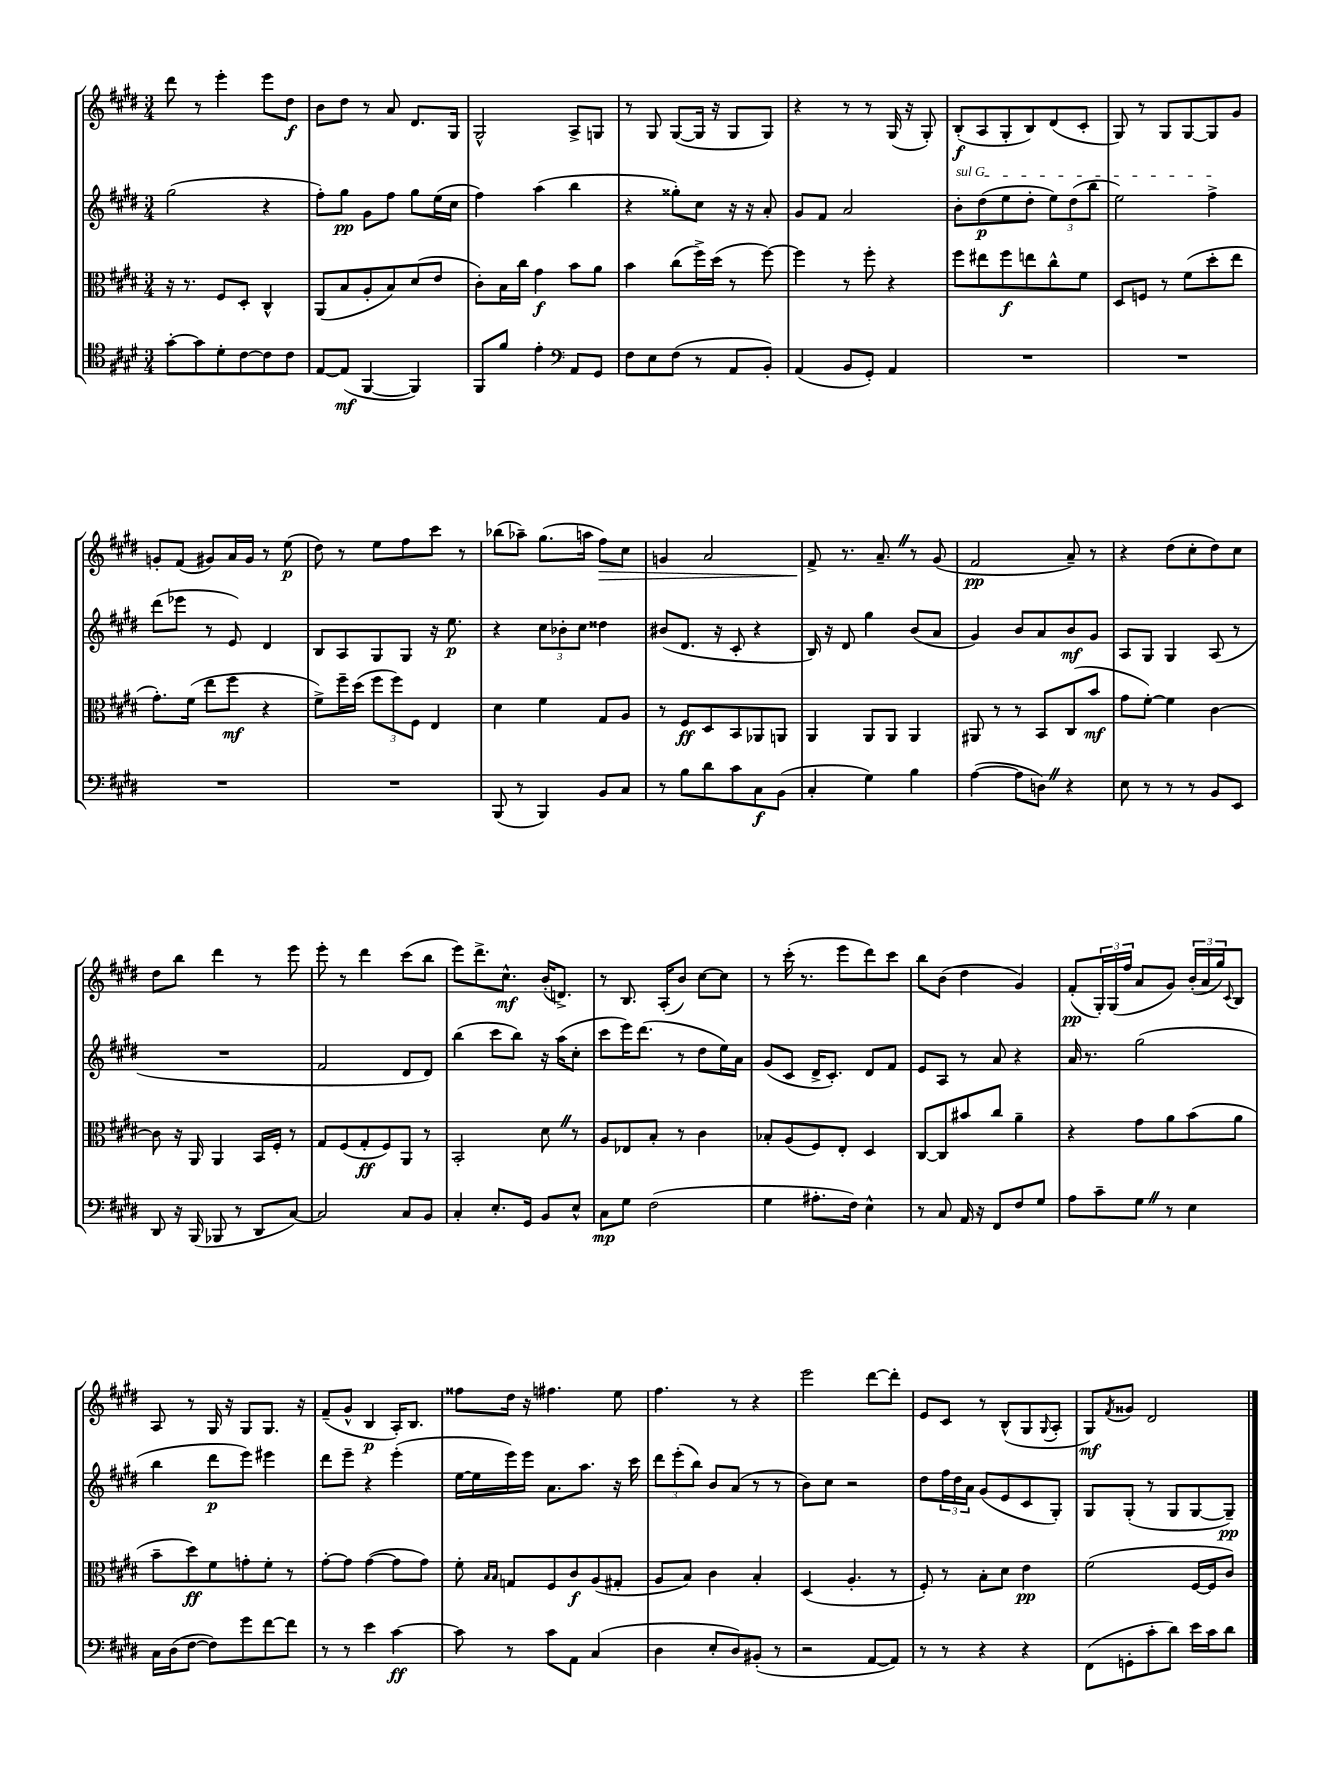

**kern	**dynam	**kern	**dynam	**kern	**dynam	**kern	**dynam
*part4	*part4	*part3	*part3	*part2	*part2	*part1	*part1
*staff4	*staff4	*staff3	*staff3	*staff2	*staff2	*staff1	*staff1
*clefC4	*	*clefC3	*	*clefG2	*	*clefG2	*
*k[f#c#g#d#]	*	*k[f#c#g#d#]	*	*k[f#c#g#d#]	*	*k[f#c#g#d#]	*
*M3/4	*	*M3/4	*	*M3/4	*	*M3/4	*
=126	=126	=126	=126	=126	=126	=126	=126
[8g#'\L	.	16r	.	(2gg#\	.	8ddd#\	.
.	.	8.r	.	.	.	.	.
8g#\]	.	.	.	.	.	8r	.
8d#'\	.	8F#/L	.	.	.	4eee'\	.
[8c#\	.	8D#'/J	.	.	.	.	.
8c#\]	.	4C#^^/	.	4r	.	8eee\L	.
8c#\J	.	.	.	.	.	8dd#\J	f
=127	=127	=127	=127	=127	=127	=127	=127
[8E/L	.	(8AA/L	.	8ff#'\L)	.	8b\L	.
(8E/J]	mf	8B/	.	8gg#\J	pp	8dd#\J	.
[4FF#/	.	8A'/	.	8g#\L	.	8r	.
.	.	8B/)	.	8ff#\J	.	8a/	.
4FF#/])	.	(8d#/	.	8gg#\L	.	8.d#/L	.
.	.	8e/J	.	(16ee\L	.	.	.
.	.	.	.	16cc#\JJ	.	16G#/Jk	.
=128	=128	=128	=128	=128	=128	=128	=128
8FF#/L	.	8c#'\L)	.	4ff#\)	.	2G#^^/	.
8f#/J	.	16B\L	.	.	.	.	.
.	.	16cc#\JJ	.	.	.	.	.
4e'\	.	4g#\	f	(4aa\	.	.	.
*clefF4	*	*	*	*	*	*	*
8AA/L	.	8b\L	.	4bb\	.	8A^/L	.
8GG#/J	.	8a\J	.	.	.	8Gn/J	.
=129	=129	=129	=129	=129	=129	=129	=129
8F#\L	.	4b\	.	4r	.	8r	.
8E\	.	.	.	.	.	8G#/	.
(8F#\J	.	(8cc#\L	.	8gg##X'\L)	.	([8G#/L	.
8r	.	16ff#^\L)	.	8cc#\J	.	16G#/Jk]	.
.	.	(16dd#\JJ	.	.	.	16r	.
8AA/L	.	8r	.	16r	.	8G#/L	.
.	.	.	.	16r	.	.	.
8BB'/J)	.	[8ff#\)	.	8a'/	.	8G#/J)	.
=130	=130	=130	=130	=130	=130	=130	=130
(4AA/	.	4ff#\]	.	8g#/L	.	4r	.
.	.	.	.	8f#/J	.	.	.
8BB/L	.	8r	.	2a/	.	8r	.
8GG#'/J)	.	8ff#'\	.	.	.	8r	.
4AA/	.	4r	.	.	.	(16G#/	.
.	.	.	.	.	.	16r	.
.	.	.	.	.	.	8G#'/)	.
=131	=131	=131	=131	=131	=131	=131	=131
!	!	!	!	!LO:TX:a:i:t=sul G	!	!	!
2.r	.	8ff#\L	.	8b'\L	.	(8B'/L	f
.	.	8ee#X\	.	(8dd#\	p	8A/	.
.	.	8ff#\	f	8ee\	.	8G#'/	.
.	.	8een\	.	8dd#'\J	.	8B/)	.
.	.	8cc#^^\	.	12ee\L)	.	(8d#/	.
.	.	.	.	(12dd#\	.	.	.
.	.	8f#\J	.	.	.	8c#'/J	.
.	.	.	.	12bb\J	.	.	.
=132	=132	=132	=132	=132	=132	=132	=132
2.r	.	8D#/L	.	2ee\)	.	8G#/)	.
.	.	8Fn/J	.	.	.	8r	.
.	.	8r	.	.	.	8G#/L	.
.	.	(8f#\L	.	.	.	[8G#/	.
.	.	8dd#'\	.	4ff#^\	.	8G#/]	.
.	.	8ee\J	.	.	.	8g#/J	.
!!LO:LB:g=z
=133	=133	=133	=133	=133	=133	=133	=133
2.r	.	8.g#'\L)	.	(8ddd#\L	.	8gn'/L	.
.	.	.	.	8eee-X\J	.	(8f#/J	.
.	.	(16f#\Jk	.	.	.	.	.
.	.	8ee\L	.	8r	.	8g#X/L)	.
.	.	8ff#\J	mf	8e/)	.	16a/L	.
.	.	.	.	.	.	16g#/JJ	.
.	.	4r	.	4d#/	.	8r	.
.	.	.	.	.	.	(8ee\	p
=134	=134	=134	=134	=134	=134	=134	=134
2.r	.	8f#^\L)	.	8B/L	.	8dd#\)	.
.	.	16ff#~\L	.	8A/	.	8r	.
.	.	(16dd#\JJ	.	.	.	.	.
.	.	12ff#\L	.	8G#/	.	8ee\L	.
.	.	12ff#\)	.	.	.	.	.
.	.	.	.	8G#/J	.	8ff#\	.
.	.	12F#\J	.	.	.	.	.
.	.	4E/	.	16r	.	8ccc#\J	.
.	.	.	.	8.ee\	p	.	.
.	.	.	.	.	.	8r	.
=135	=135	=135	=135	=135	=135	=135	=135
(8BBB/	.	4d#\	.	4r	.	(8bb-X\L	.
8r	.	.	.	.	.	8aa-X~\J)	.
4BBB/)	.	4f#\	.	12cc#\L	.	(8.gg#\L	.
.	.	.	.	12b-X'\	.	.	.
.	.	.	.	12cc#\J	.	.	.
.	.	.	.	.	.	16aan\Jk	.
!	!	!	!	!	!	!	!LO:HP:b
8BB/L	.	8G#/L	.	4dd##X\	.	8ff#\L)	>
8C#/J	.	8A/J	.	.	.	8cc#\J	.
=136	=136	=136	=136	=136	=136	=136	=136
8r	.	8r	.	(8b#X/L	.	4gn/	.
8B\L	.	8F#/L	ff	8.d#/J	.	.	.
8d#\	.	8D#/	.	.	.	2a/	.
.	.	.	.	16r	.	.	.
8c#\	.	8BB/	.	8c#'/	.	.	.
8C#\	f	8AA-X/	.	4r	.	.	.
(8BB\J	.	8AAn/J	.	.	.	.	.
=137	=137	=137	=137	=137	=137	=137	=137
4C#'/	.	4AA/	.	16B/)	.	8f#^/	.
.	.	.	.	16r	.	.	.
.	.	.	.	8d#/	.	8.r	]
4G#\)	.	8AA/L	.	4gg#\	.	.	.
.	.	.	.	.	.	8.a~Z/	.
.	.	8AA/J	.	.	.	.	.
4B\	.	4AA/	.	(8b/L	.	8r	.
.	.	.	.	8a/J	.	(8g#/	.
=138	=138	=138	=138	=138	=138	=138	=138
([4A\	.	8AA#X/	.	4g#/)	.	2f#/	pp
.	.	8r	.	.	.	.	.
8A\L]	.	8r	.	8b/L	.	.	.
8DnZ\J)	.	8BB/L	.	8a/	.	.	.
4r	.	(8C#/	.	8b/	mf	8a~/)	.
.	.	8b/J	mf	8g#/J	.	8r	.
=139	=139	=139	=139	=139	=139	=139	=139
8E\	.	8g#\L	.	8A/L	.	4r	.
8r	.	[8f#'\J)	.	8G#/J	.	.	.
8r	.	4f#\]	.	4G#/	.	(8dd#\L	.
8r	.	.	.	.	.	8cc#'\	.
8BB/L	.	[4c#\	.	(8A/	.	8dd#\)	.
8EE/J	.	.	.	8r	.	8cc#\J	.
!!LO:LB:g=z
=140	=140	=140	=140	=140	=140	=140	=140
8DD#/	.	8c#\]	.	2.r	.	8dd#\L	.
16r	.	16r	.	.	.	8bb\J	.
(16BBB/	.	16AA/	.	.	.	.	.
8BBB-X/	.	4AA/	.	.	.	4ddd#\	.
8r	.	.	.	.	.	.	.
8DD#/L	.	16BB/LL	.	.	.	8r	.
.	.	16F#'/JJ	.	.	.	.	.
[8C#/J)	.	8r	.	.	.	8eee\	.
=141	=141	=141	=141	=141	=141	=141	=141
2C#/]	.	8G#/L	.	2f#/	.	8eee'\	.
.	.	(8F#/	.	.	.	8r	.
.	.	8G#'/	ff	.	.	4ddd#\	.
.	.	8F#/)	.	.	.	.	.
8C#/L	.	8AA/J	.	8d#/L	.	(8ccc#\L	.
8BB/J	.	8r	.	8d#/J)	.	8bb\J	.
=142	=142	=142	=142	=142	=142	=142	=142
4C#'/	.	2BB'/	.	(4bb\	.	8eee\L)	.
.	.	.	.	.	.	8.ddd#^\	.
8.E'/L	.	.	.	8ccc#\L	.	.	.
.	.	.	.	.	.	8.cc#^^\J	mf
.	.	.	.	8bb\J)	.	.	.
16GG#/Jk	.	.	.	.	.	.	.
8BB/L	.	8d#Z\	.	16r	.	(16b'/KL	.
.	.	.	.	(16aa\KL	.	8.dn^/J)	.
8E^^/J	.	8r	.	8cc#'\J	.	.	.
=143	=143	=143	=143	=143	=143	=143	=143
8C#\L	mp	8A/L	.	8ccc#\L	.	8r	.
8G#\J	.	8E-X/	.	16eee\K)	.	8.B/	.
.	.	.	.	(8.ddd#\J	.	.	.
(2F#\	.	8B'/J	.	.	.	.	.
.	.	.	.	.	.	(16A'/KL	.
.	.	8r	.	8r	.	8b/J)	.
.	.	4c#\	.	8dd#\L	.	[8cc#\L	.
.	.	.	.	16ee\L)	.	8cc#\J]	.
.	.	.	.	16a\JJ	.	.	.
=144	=144	=144	=144	=144	=144	=144	=144
4G#\	.	8B-X'/L	.	(8g#/L	.	8r	.
.	.	(8A/	.	8c#/J	.	(16ccc#'\	.
.	.	.	.	.	.	8.r	.
8.A#X'\L	.	8F#/)	.	16d#^/KL	.	.	.
.	.	.	.	8.c#'/J)	.	.	.
.	.	8E'/J	.	.	.	8eee\L	.
16F#\Jk)	.	.	.	.	.	.	.
4E^^\	.	4D#/	.	8d#/L	.	8ddd#\)	.
.	.	.	.	8f#/J	.	8ccc#\J	.
=145	=145	=145	=145	=145	=145	=145	=145
8r	.	[8C#/L	.	8e/L	.	8bb\L	.
8C#/	.	8C#/]	.	8A/J	.	(8b\J	.
16AA/	.	8b#X/	.	8r	.	4dd#\	.
16r	.	.	.	.	.	.	.
8FF#/L	.	8cc#/J	.	8a/	.	.	.
8F#/	.	4a~\	.	4r	.	4g#/)	.
8G#/J	.	.	.	.	.	.	.
=146	=146	=146	=146	=146	=146	=146	=146
8A\L	.	4r	.	16a/	.	(8f#'/L	pp
.	.	.	.	8.r	.	.	.
8c#~\	.	.	.	.	.	24G#'/L)	.
.	.	.	.	.	.	(24G#/	.
.	.	.	.	.	.	24ff#/JJ	.
8G#Z\J	.	8g#\L	.	(2gg#\	.	8a/L	.
8r	.	8a\	.	.	.	8g#/J)	.
4E\	.	(8b\	.	.	.	(24b'/LL	.
.	.	.	.	.	.	24a/	.
.	.	.	.	.	.	24gg#/J)	.
.	.	.	.	.	.	8qqc#/	.
.	.	8a\J	.	.	.	8B/J	.
!!LO:LB:g=z
=147	=147	=147	=147	=147	=147	=147	=147
16C#\LL	.	8b~\L	.	4bb\	.	8A/	.
(16D#\J	.	.	.	.	.	.	.
[8F#\J	.	8dd#\)	ff	.	.	8r	.
8F#\L])	.	8f#\	.	8ddd#\L	p	16G#/	.
.	.	.	.	.	.	16r	.
8g#\	.	8gn'\	.	8eee\J)	.	8G#/L	.
[8f#\	.	8f#'\J	.	4eee#X\	.	8.G#/J	.
8f#\J]	.	8r	.	.	.	.	.
.	.	.	.	.	.	16r	.
=148	=148	=148	=148	=148	=148	=148	=148
8r	.	[8g#'\L	.	8ddd#\L	.	(8f#~/L	.
8r	.	8g#\J]	.	8eee~\J	.	8g#^^/J	.
4e\	.	([4g#\	.	4r	.	4B/	p
[4c#\	ff	8g#\L]	.	(4eee'\	.	16A'/KL)	.
.	.	.	.	.	.	8.B/J	.
.	.	8g#\J)	.	.	.	.	.
=149	=149	=149	=149	=149	=149	=149	=149
8c#\]	.	8f#'\	.	[16ee\LL	.	8ff##X\L	.
.	.	.	.	16ee\]	.	.	.
.	.	16qqB/LL	.	.	.	.	.
.	.	16qqB/JJ	.	.	.	.	.
8r	.	8Gn/L	.	16eee\)	.	16dd#\Jk	.
.	.	.	.	16eee\JJ	.	16r	.
8c#\L	.	8F#/	.	8.a\L	.	4.ff#X\	.
8AA\J	.	8c#/	f	.	.	.	.
.	.	.	.	8.aa\J	.	.	.
(4C#/	.	(8A/	.	.	.	.	.
.	.	8G#X'/J	.	16r	.	8ee\	.
.	.	.	.	16ccc#\	.	.	.
=150	=150	=150	=150	=150	=150	=150	=150
4D#\	.	8A/L	.	12ddd#\L	.	4.ff#\	.
.	.	.	.	(12eee'\	.	.	.
.	.	8B/J)	.	.	.	.	.
.	.	.	.	12bb\J)	.	.	.
8E'/L	.	4c#\	.	8b/L	.	.	.
8D#/)	.	.	.	(8a/J	.	8r	.
(8BB#X'/J	.	4B'/	.	8r	.	4r	.
8r	.	.	.	8r	.	.	.
=151	=151	=151	=151	=151	=151	=151	=151
2r	.	(4D#/	.	8b\L)	.	2eee\	.
.	.	.	.	8cc#\J	.	.	.
.	.	4.A'/	.	2r	.	.	.
[8AA/L	.	.	.	.	.	[8ddd#\L	.
8AA/J])	.	8r	.	.	.	8ddd#'\J]	.
=152	=152	=152	=152	=152	=152	=152	=152
8r	.	8F#'/)	.	8dd#\L	.	8e/L	.
8r	.	8r	.	24ff#\L	.	8c#/J	.
.	.	.	.	24dd#\	.	.	.
.	.	.	.	24a\JJ	.	.	.
4r	.	8B'\L	.	(8g#/L	.	8r	.
.	.	8d#\J	.	8e/	.	(8B^^/L	.
4r	.	4e\	pp	8c#/	.	8G#/	.
.	.	.	.	.	.	8qqG#/	.
.	.	.	.	8G#'/J)	.	8A'/J	.
=153	=153	=153	=153	=153	=153	=153	=153
(8FF#\L	.	(2f#\	.	8G#/L	.	8G#/L)	mf
.	.	.	.	.	.	8qf#/	.
8GGn'\	.	.	.	(8G#'/J	.	8g##X/J	.
8c#'\	.	.	.	8r	.	2d#/	.
8d#\J)	.	.	.	8G#/L	.	.	.
16e\LL	.	[16F#/LL	.	[8G#/	.	.	.
16c#\J	.	16F#/J]	.	.	.	.	.
8d#\J	.	8c#/J)	.	8G#~/J])	pp	.	.
==	==	==	==	==	==	==	==
*-	*-	*-	*-	*-	*-	*-	*-
